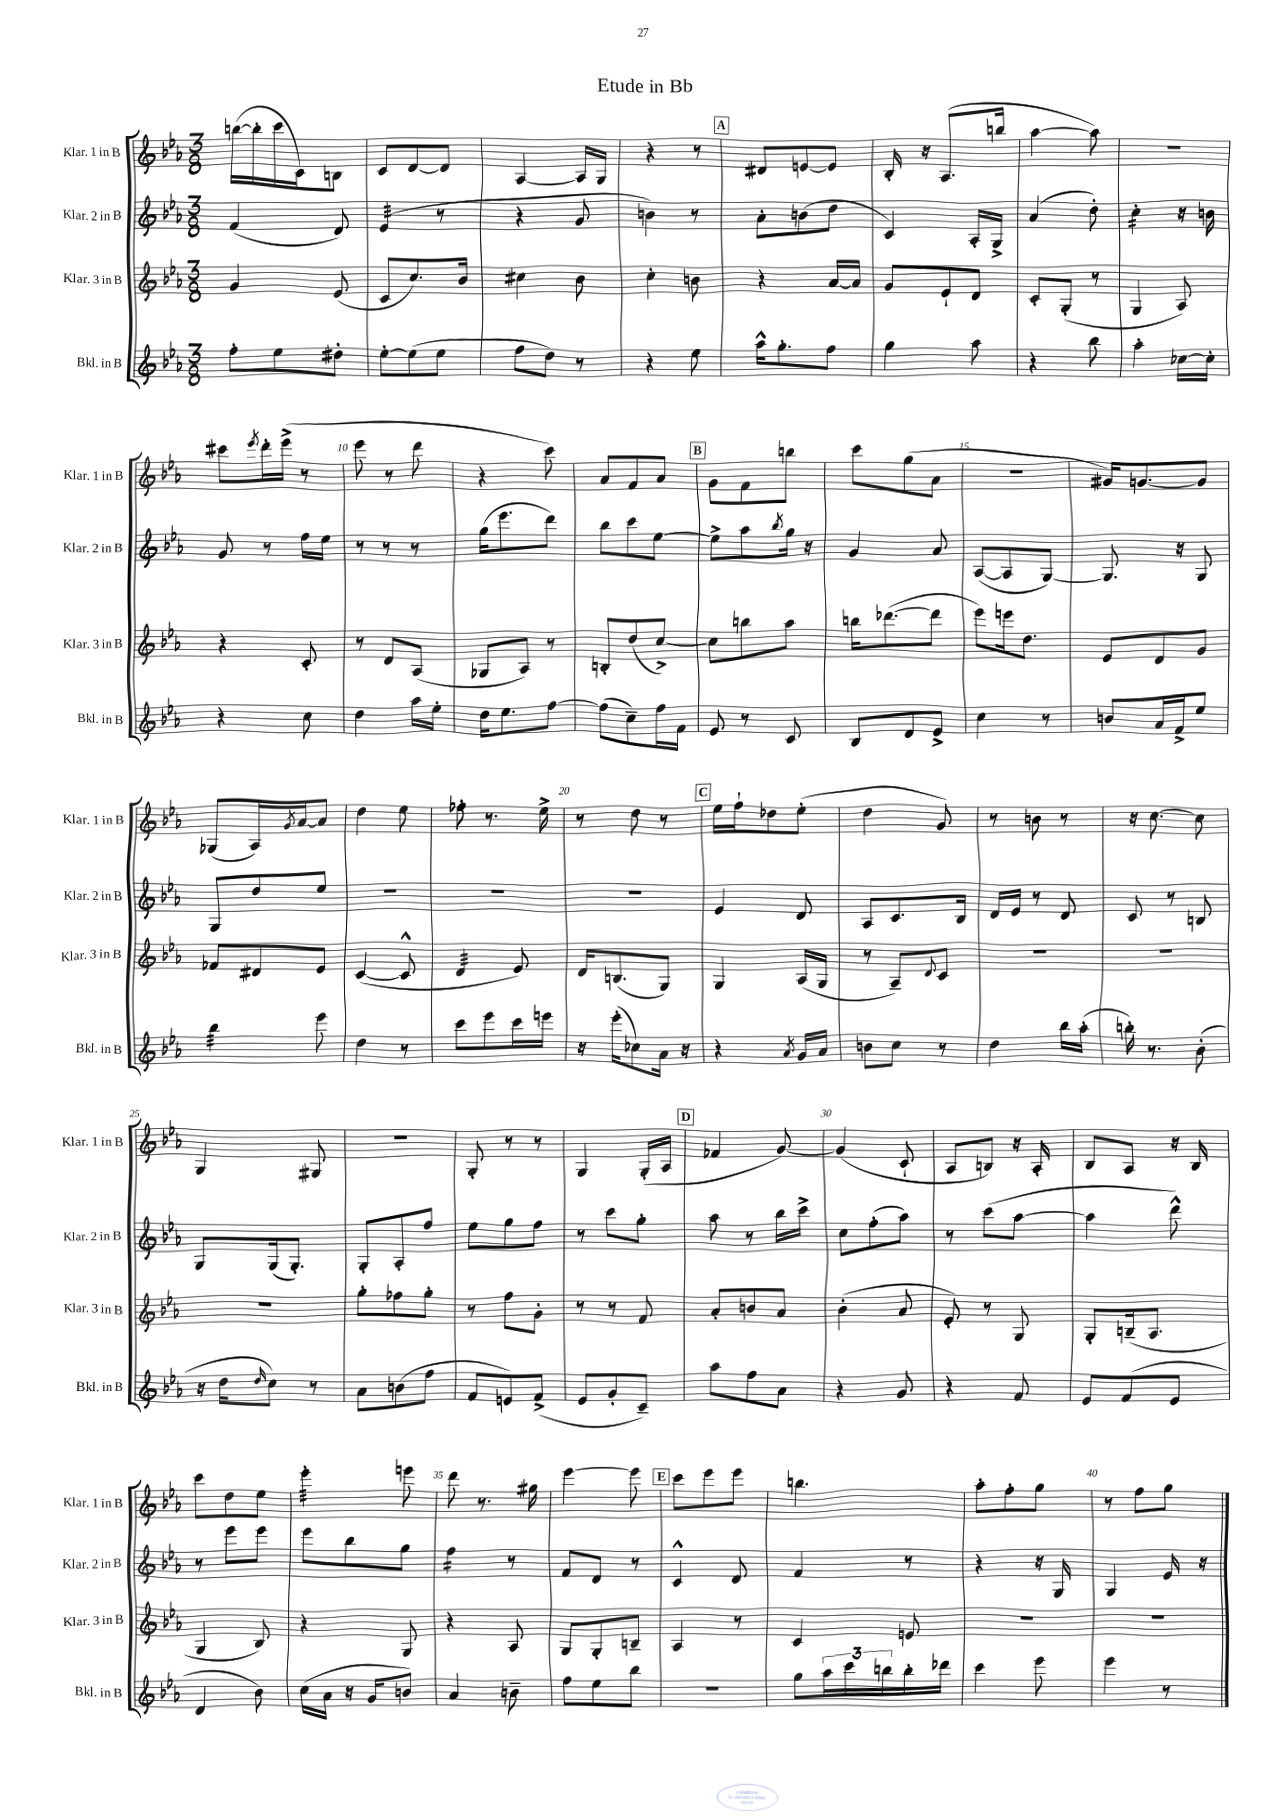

**kern	**kern	**kern	**kern
*staff4	*staff3	*staff2	*staff1
*clefG2	*clefG2	*clefG2	*clefG2
*k[b-e-a-]	*k[b-e-a-]	*k[b-e-a-]	*k[b-e-a-]
*M3/8	*M3/8	*M3/8	*M3/8
8ff'\L	4g/	(4f/	([16bb\LL
.	.	.	16bb'\]
8ee-\	.	.	16ccc\
.	.	.	16c\J)
8dd#'\J	(8e-/	8d/)	8B\J
=	=	=	=
[8ee-'\L	8c/L	(4e-/	8c/L
(8ee-\]	8.cc/)	.	[8d/
8ee-\J	.	8r	8d/]J
.	16b-/Jk	.	.
=	=	=	=
8ff\L	4cc#\	4r	[4A-/
8dd\J)	.	.	.
8r	8b-\	8g/	16A-/]LL
.	.	.	16G/JJ
=	=	=	=
4r	4cc'\	4b\)	4r
8ee-\	8b\	8r	8r
=	=	=	=
16aa-^^\LK	4r	8a-'\L	8d#/L
8.gg'\	.	.	.
.	.	(8b\	[8e/
8ff\J	[16a-/LL	8dd\J	8e/]J
.	16a-/]JJ	.	.
=	=	=	=
4gg\	8g/L	4c/)	16B-'/
.	.	.	16r
.	8e-`/	.	(8.A-/L
8aa-\	8d/J	16A-'/LL	.
.	.	16G^/JJ	16bb/Jk
=	=	=	=
4r	8c'/L	(4a-/	[4aa-\
.	(8G'/J	.	.
8bb-\	8r	8dd'\)	8aa-\])
=	=	=	=
4aa-'\	4G/	4cc'\	4.r
[16cc-\LL	8A-/)	16r	.
16cc-'\]JJ	.	16b\	.
=	=	=	=
4r	4r	8g/	8ccc#\L
.	.	.	8qeee-/
.	.	8r	16ddd'\L
.	.	.	(16eee-^\JJ
8cc\	8c'/	16ff\LL	8r
.	.	16ee-\JJ	.
=	=	=	=
4dd\	8r	8r	8eee-\
.	8d/L	8r	8r
16aa-\LL	(8A-/J	8r	8ddd\
16ee-'\JJ	.	.	.
=	=	=	=
16dd\LK	8G-/L	(16gg\LK	4r
8.ee-\	.	8.eee-\	.
.	8A-/J)	.	.
[8ff\J	8r	8ddd\J)	8ccc\)
=	=	=	=
(8ff\]L	8B'/L	8bb-\L	8a-/L
8cc~\)	(8dd/	8ccc\	8f/
16ff\L	[8cc^/J)	[8ee-\J	8a-/J
16f\JJ	.	.	.
=	=	=	=
8e-/	8cc\]L	8ee-^\]L	8g\L
8r	8bb\	8aa-\	8f\
.	.	8qbb-/	.
8c/	8aa-\J	16gg\Jk	8bb\J
.	.	16r	.
=	=	=	=
8B-/L	16bb\LK	4g/	8ccc\L
.	([8.ddd-\	.	.
8d/	.	.	(8gg\
8e-^/J	8ddd-\]J	8a-/	8a-\J
=	=	=	=
4cc\	8eee-\L)	([8A-/L	4.r
.	16eee\k	8A-/]	.
.	8.dd\J	.	.
8r	.	[8G/J)	.
=	=	=	=
8b/L	8e-/L	8.G/]	16g#/LK)
.	.	.	[8.g/
16a-/L	8d/	.	.
16f^/J	.	16r	.
8ee-/J	8g/J	8G/	8g/]J
=	=	=	=
4bb-\	8f-/L	8G/L	(8G-/L
.	8d#/	8dd/	16A-/L)
.	.	.	8qg/
.	.	.	[16a-/J
8eee-\	8e-/J	8ee-/J	8a-/]J
=	=	=	=
4dd\	([4c/	4.r	4dd\
8r	8c^^/]	.	8ee-\
=	=	=	=
8ccc\L	4d/	4.r	8ff-'\
8eee-\	.	.	8.r
16ccc\L	8e-/)	.	.
16eee\JJ	.	.	16ee-^\
=	=	=	=
16r	16d/LK	4.r	8r
(16eee-'\LK	(8.B/	.	.
8cc-\)	.	.	8dd\
16a-\Jk	8G/J)	.	8r
16r	.	.	.
=	=	=	=
4r	4G/	4e-/	16ee-\LL
.	.	.	16ff`\J
.	.	.	8dd-\
8qa-/	.	.	.
16g/LL	(16A-/LL	8d/	(8ee-'\J
16a-/JJ	16G/JJ	.	.
=	=	=	=
8b\L	8r	8A-/L	4dd\
8cc\J	8A-~/L)	8.c/	.
.	8qqd/	.	.
8r	8c/J	.	8g/)
.	.	16B-/Jk	.
=	=	=	=
4dd\	4.r	16d/LL	8r
.	.	16e-/JJ	.
.	.	8r	8b\
16bb-\LL	.	8d/	8r
(16aa-'\JJ	.	.	.
=	=	=	=
16bb'\)	4.r	8c/	16r
8.r	.	.	[8.cc\
.	.	8r	.
(8b-'\	.	8B/	8cc\]
=	=	=	=
16r	4.r	8G/L	4G/
16dd\LK	.	.	.
16qqdd/	.	.	.
8cc\J)	.	(16G/k	.
.	.	8.G'/J)	.
8r	.	.	8G#/
=	=	=	=
8a-\L	8gg'\L	8G'/L	4.r
(8b\	8ff-\	8A-'/	.
8ff\J	8gg'\J	8ff/J	.
=	=	=	=
8f/L	8r	8ee-\L	8G'/
8e/)	8ff\L	8gg\	8r
(8f^/J	8g'\J	8ff\J	8r
=	=	=	=
8e-/L	8r	8r	4G/
8g'/	8r	8ccc\L	.
8c~/J)	8f/	8gg'\J	(16G'/LL
.	.	.	16A-/JJ
=	=	=	=
8aa-\L	8a-'/L	8aa-\	4f-/
8ff\	8b/	8r	.
8a-\J	8a-/J	16bb-\LL	[8g/)
.	.	16ccc^\JJ	.
=	=	=	=
4r	(4b-'\	8cc\L	(4g/]
.	.	(8ff'\	.
8g/	8a-/	8aa-\J)	8c`/
=	=	=	=
4r	8e-'/)	8r	8A-/L
.	8r	(8ccc\L	8B/J)
8f/	8G/	[8aa-\J	16r
.	.	.	16A-'/
=	=	=	=
8e-/L	8G'/L	4aa-\]	8B-/L
(8f/	(16B~/k	.	8A-/J
.	8.A-/J	.	.
8e-/J	.	8ddd^^\)	16r
.	.	.	16B-/
=	=	=	=
4d/	4G/	8r	8ccc\L
.	.	8eee-\L	8dd\
8b-\)	8B-/)	8eee-\J	8ee-\J
=	=	=	=
(16cc\LL	4r	8eee-\L	4eee-'\
16a-\JJ	.	.	.
16r	.	8bb-\	.
16g/LK	.	.	.
8b/J)	8G/	8gg\J	8eee\
=	=	=	=
4a-/	4r	4ff\	8ddd\
.	.	.	8.r
8b~\	8A-/	8r	.
.	.	.	16gg#\
=	=	=	=
8ff\L	8G/L	8f/L	[4eee-\
8ee-\	8G'/	8d/J	.
8bb-\J	8B~/J	8r	8eee-\]
=	=	=	=
4.r	4A-/	4c^^/	8ccc\L
.	.	.	8eee-\
.	8r	8d/	8eee-\J
=	=	=	=
8gg\L	4c/	4f/	4.bb\
24aa-\L	.	.	.
24ccc\	.	.	.
24bb\	.	.	.
16bb'\	8e/	8r	.
16ddd-\JJ	.	.	.
=	=	=	=
4ccc\	4.r	4r	8aa-'\L
.	.	.	8ff'\
8eee-\	.	16r	8gg\J
.	.	16G/	.
=	=	=	=
4eee-\	4.r	4G/	8r
.	.	.	8ff\L
8r	.	16e-/	8gg\J
.	.	16r	.
==	==	==	==
*-	*-	*-	*-
